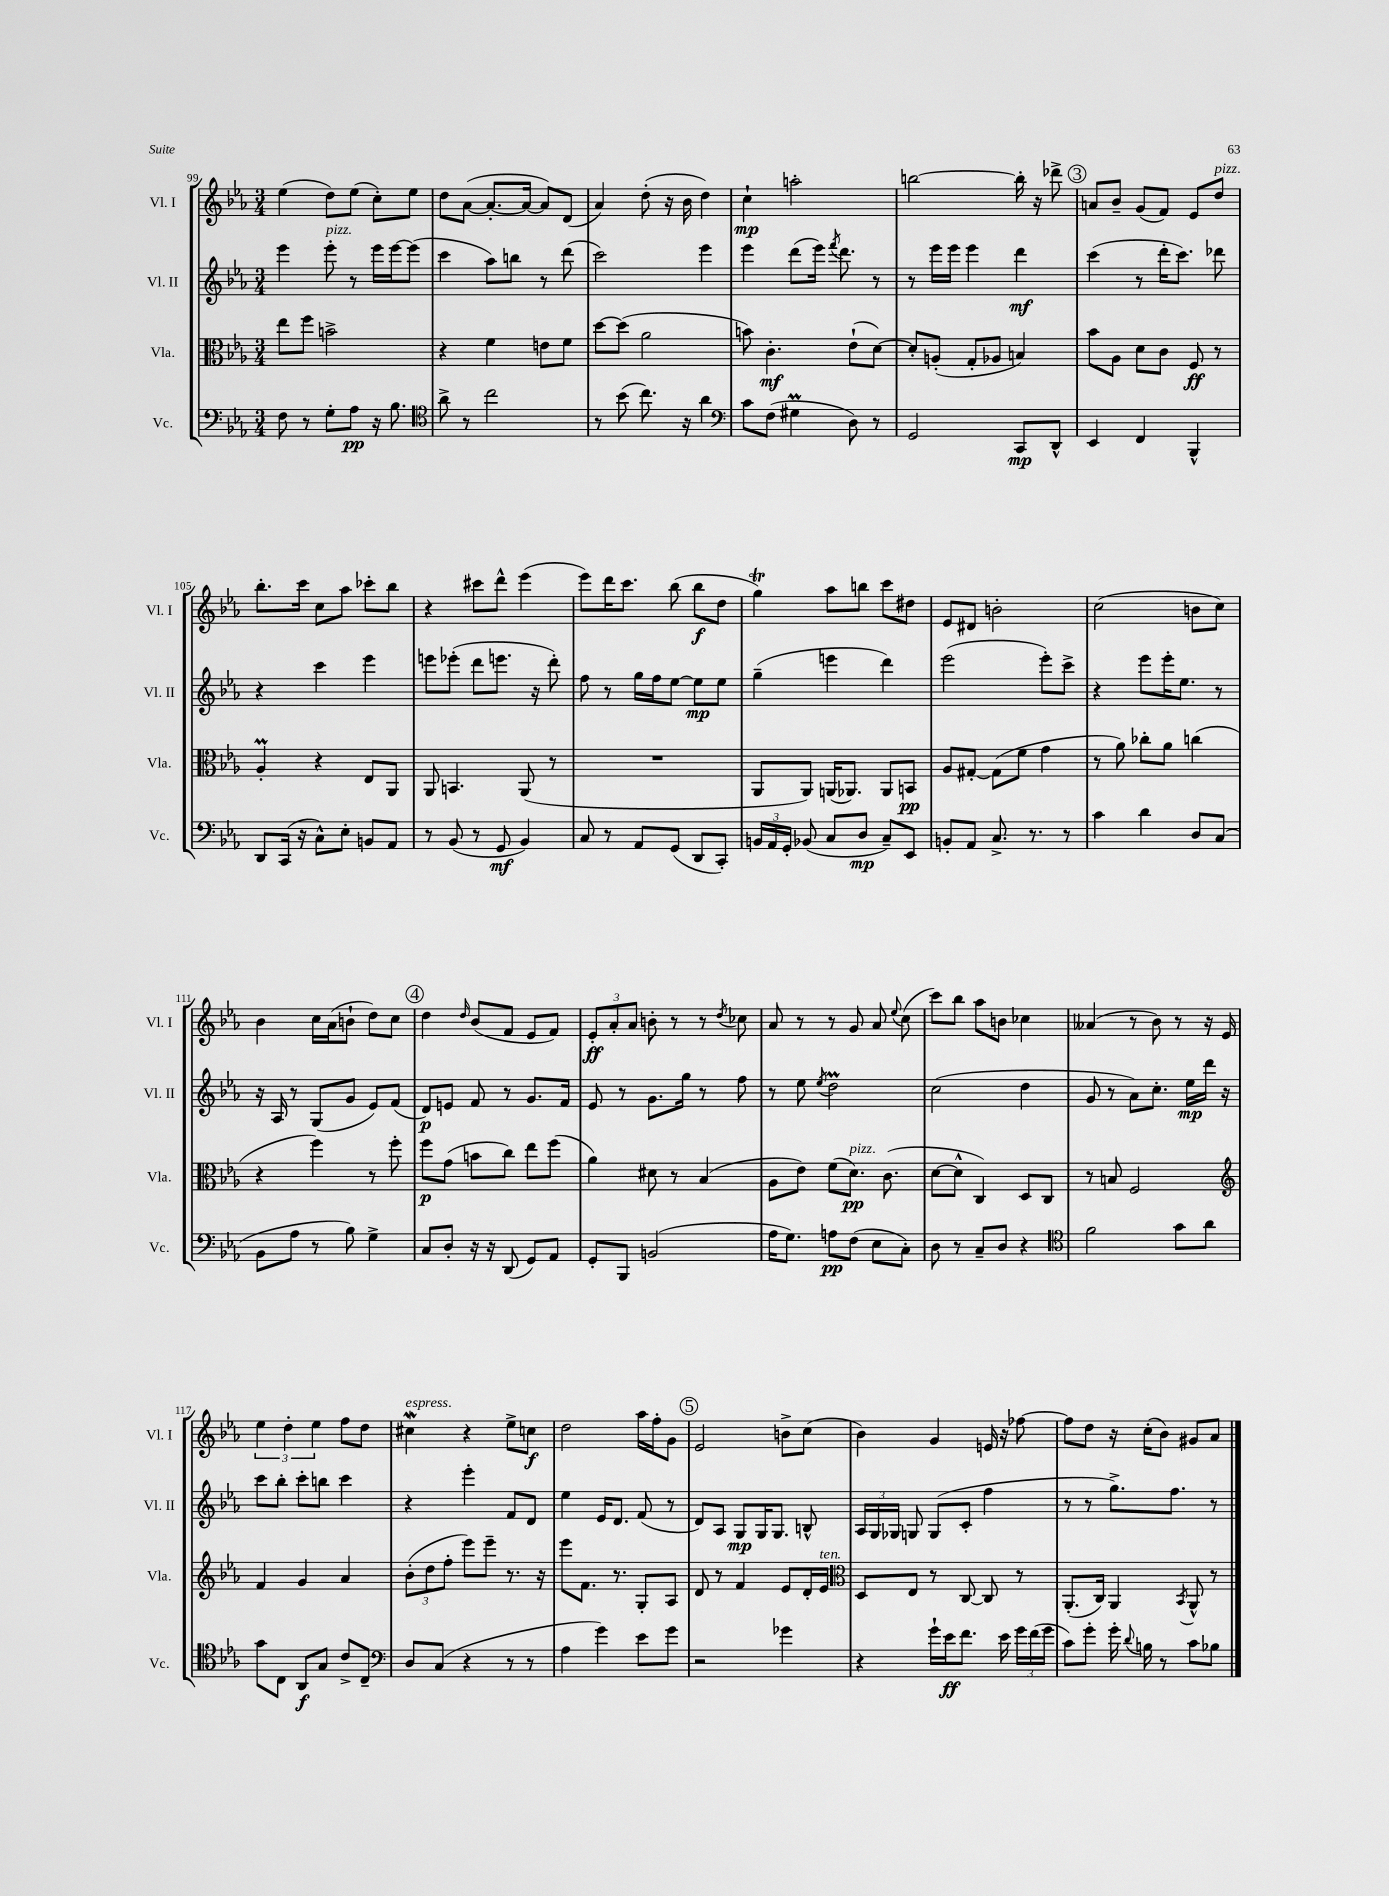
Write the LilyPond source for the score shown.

<<
\new StaffGroup <<
\new Staff = "s0" \with { instrumentName = "Vl. I" shortInstrumentName = "Vl. I" } {
    \clef treble \key ees \major \numericTimeSignature \time 3/4
    \autoBeamOff ees''4( d''8[) ees''8]( c''8[-.) ees''8] |
    d''8[ aes'8]~( aes'8.[~-. aes'16]~ aes'8[) d'8]( |
    aes'4) d''8-.( r16 bes'16 d''4) |
    c''4-!\mp a''2-. |
    b''2~ b''16-. r16 des'''8-> |
    \mark \markup { \circle "3" } a'8[ bes'8]-- g'8[( f'8]) ees'8[ d''8]^\markup { \italic "pizz." } |
    bes''8.[-. c'''16] c''8[ aes''8] ces'''8[-. bes''8] |
    r4 cis'''8[ d'''8]-^ ees'''4( |
    ees'''8[) d'''16 c'''8.] bes''8( bes''8[\f d''8] |
    g''4\trill) aes''8[ b''8] c'''8[ dis''8] |
    ees'8[ dis'8] b'2-. |
    c''2( b'8[ c''8]) |
    bes'4 c''16[ aes'16( b'8]-! d''8[) c''8] |
    \mark \markup { \circle "4" } d''4 \grace { d''16 } bes'8[( f'8] ees'8[ f'8]) |
    \tuplet 3/2 { ees'8[-.\ff aes'8-. aes'8] } b'8-. r8 r8 \acciaccatura { d''8 } ces''8 |
    aes'8 r8 r8 g'8 aes'8 \appoggiatura { ees''8 } c''8( |
    c'''8[) bes''8] aes''8[ b'8] ces''4 |
    aeses'4( r8 bes'8) r8 r16 ees'16 |
    \tuplet 3/2 { ees''4 d''4-. ees''4 } f''8[ d''8] |
    cis''4\mordent^\markup { \italic "espress." } r4 ees''8[-> c''8]\f |
    d''2 aes''16[ f''16-. g'8] |
    \mark \markup { \circle "5" } ees'2 b'8[-> c''8]( |
    bes'4) g'4 e'16 r16 fes''8~ |
    fes''8[ d''8] r16 c''16[-.( bes'8]) gis'8[ aes'8] \bar "|." |
}
\new Staff = "s1" \with { instrumentName = "Vl. II" shortInstrumentName = "Vl. II" } {
    \clef treble \key ees \major \numericTimeSignature \time 3/4
    \autoBeamOff ees'''4 ees'''8-.^\markup { \italic "pizz." } r8 ees'''16[ ees'''16~ ees'''8]( |
    c'''4 aes''8[) b''8] r8 d'''8( |
    c'''2) ees'''4 |
    ees'''4 d'''8[( ees'''16]) \acciaccatura { f'''8 } d'''8. r8 |
    r8 ees'''16[ ees'''16] ees'''4 d'''4\mf |
    \mark \markup { \circle "3" } c'''4( r8 d'''16[-. c'''8.]) des'''8 |
    r4 c'''4 ees'''4 |
    e'''8[ ees'''8]-.( d'''8[ e'''8.] r16 d'''8-.) |
    f''8 r8 g''16[ f''16 ees''8]~ ees''8[\mp ees''8] |
    g''4--( e'''4 d'''4) |
    ees'''2( ees'''8[-.) c'''8]-> |
    r4 ees'''8[ ees'''16-. ees''8.] r8 |
    r16 aes16 r8 g8[( g'8] ees'8[) f'8]( |
    \mark \markup { \circle "4" } d'8[\p) e'8] f'8 r8 g'8.[ f'16] |
    ees'8 r8 g'8.[ g''16] r8 f''8 |
    r8 ees''8 \acciaccatura { ees''8 } d''2\prall |
    c''2( d''4 |
    g'8 r8 aes'8[) c''8.]-. ees''16[\mp d'''16] r16 |
    c'''8[ bes''8]-. c'''8[-. b''8] c'''4 |
    r4 ees'''4-. f'8[ d'8] |
    ees''4 ees'16[ d'8.] f'8( r8 |
    \mark \markup { \circle "5" } d'8[) aes8] g8[\mp g16 g8.] b8-^ |
    \tuplet 3/2 { aes16[ g16 ges16] } g8 g8[( c'8]-. f''4 |
    r8 r8 g''8.[->) f''8.] r8 \bar "|." |
}
\new Staff = "s2" \with { instrumentName = "Vla." shortInstrumentName = "Vla." } {
    \clef alto \key ees \major \numericTimeSignature \time 3/4
    \autoBeamOff ees''8[ f''8] b'2-> |
    r4 f'4 e'8[ f'8] |
    d''8[~ d''8]( aes'2 |
    b'8) c'4.-.\mf ees'8[-!( d'8]~) |
    d'8[-. a8]-.( g8[-. aes8] b4) |
    \mark \markup { \circle "3" } bes'8[ aes8] d'8[ c'8] f8\ff r8 |
    aes4-.\prall r4 ees8[ aes,8] |
    aes,8 b,4. aes,8( r8 |
    R2. |
    aes,8[ aes,8]) a,16[( aes,8.]) aes,8[ b,8]\pp |
    aes8[ gis8]~-. gis8[( f'8] g'4 |
    r8 aes'8) ces''8[-. aes'8] c''4( |
    r4 f''4) r8 f''8-. |
    \mark \markup { \circle "4" } f''8[\p g'8]( b'8[ c''8]) ees''8[ f''8]( |
    aes'4) dis'8 r8 bes4( |
    aes8[ ees'8]) f'8[( d'8.]\pp^\markup { \italic "pizz." }) c'8.( |
    d'8[~ d'8]-^ c4) d8[ c8] |
    r8 b8 f2 |
    \clef treble f'4 g'4 aes'4 |
    \tuplet 3/2 { bes'8[-.( d''8 f''8]-. } ees'''8[) ees'''8]-- r8. r16 |
    ees'''8[ f'8.] r8. g8[-. aes8] |
    \mark \markup { \circle "5" } d'8 r8 f'4 ees'8[ d'16-. ees'16]^\markup { \italic "ten." } |
    \clef alto d8[ ees8] r8 c8~ c8 r8 |
    aes,8.[-.( c16]) aes,4 \acciaccatura { bes,8 } aes,8-^ r8 \bar "|." |
}
\new Staff = "s3" \with { instrumentName = "Vc." shortInstrumentName = "Vc." } {
    \clef bass \key ees \major \numericTimeSignature \time 3/4
    \autoBeamOff f8 r8 g8[-. aes8]\pp r16 bes8. |
    \clef tenor aes'8-> r8 c''2 |
    r8 bes'8( c''8.) r16 aes'4 |
    \clef bass c'8[ f8]( gis4\prall d8) r8 |
    g,2 c,8[\mp d,8]-^ |
    \mark \markup { \circle "3" } ees,4 f,4 bes,,4-^ |
    d,8[ c,16]( r16 c8[-^) ees8]-. b,8[ aes,8] |
    r8 bes,8( r8 g,8\mf bes,4) |
    c8 r8 aes,8[ g,8]( d,8[ c,8]-.) |
    \tuplet 3/2 { b,16[ aes,16 g,16]-. } bes,8( c8[ d8]\mp c8[--) ees,8] |
    b,8[-. aes,8] c8.-> r8. r8 |
    c'4 d'4 d8[ c8]( |
    bes,8[ aes8] r8 bes8) g4-> |
    \mark \markup { \circle "4" } c8[ d8]-. r16 r16 d,8( g,8[) aes,8] |
    g,8[-. bes,,8] b,2( |
    aes16[ g8.]) a8[\pp f8]( ees8[ c8]-.) |
    d8 r8 c8[-- d8] r4 |
    \clef tenor f'2 g'8[ aes'8] |
    g'8[ c8] aes,8[\f g8] c'8[-> c8]-- |
    \clef bass d8[ c8]( r4 r8 r8 |
    aes4 g'4) ees'8[ g'8] |
    \mark \markup { \circle "5" } r2 ges'4 |
    r4 g'16[-! ees'16\ff f'8.] ees'16 \tuplet 3/2 { g'16[ f'16( g'16] } |
    c'8[) g'8]-. g'16-. \appoggiatura { d'8 } b16 r8 c'8[ bes8] \bar "|." |
}
>>
>>
\layout { \context { \Score currentBarNumber = #99 } }
